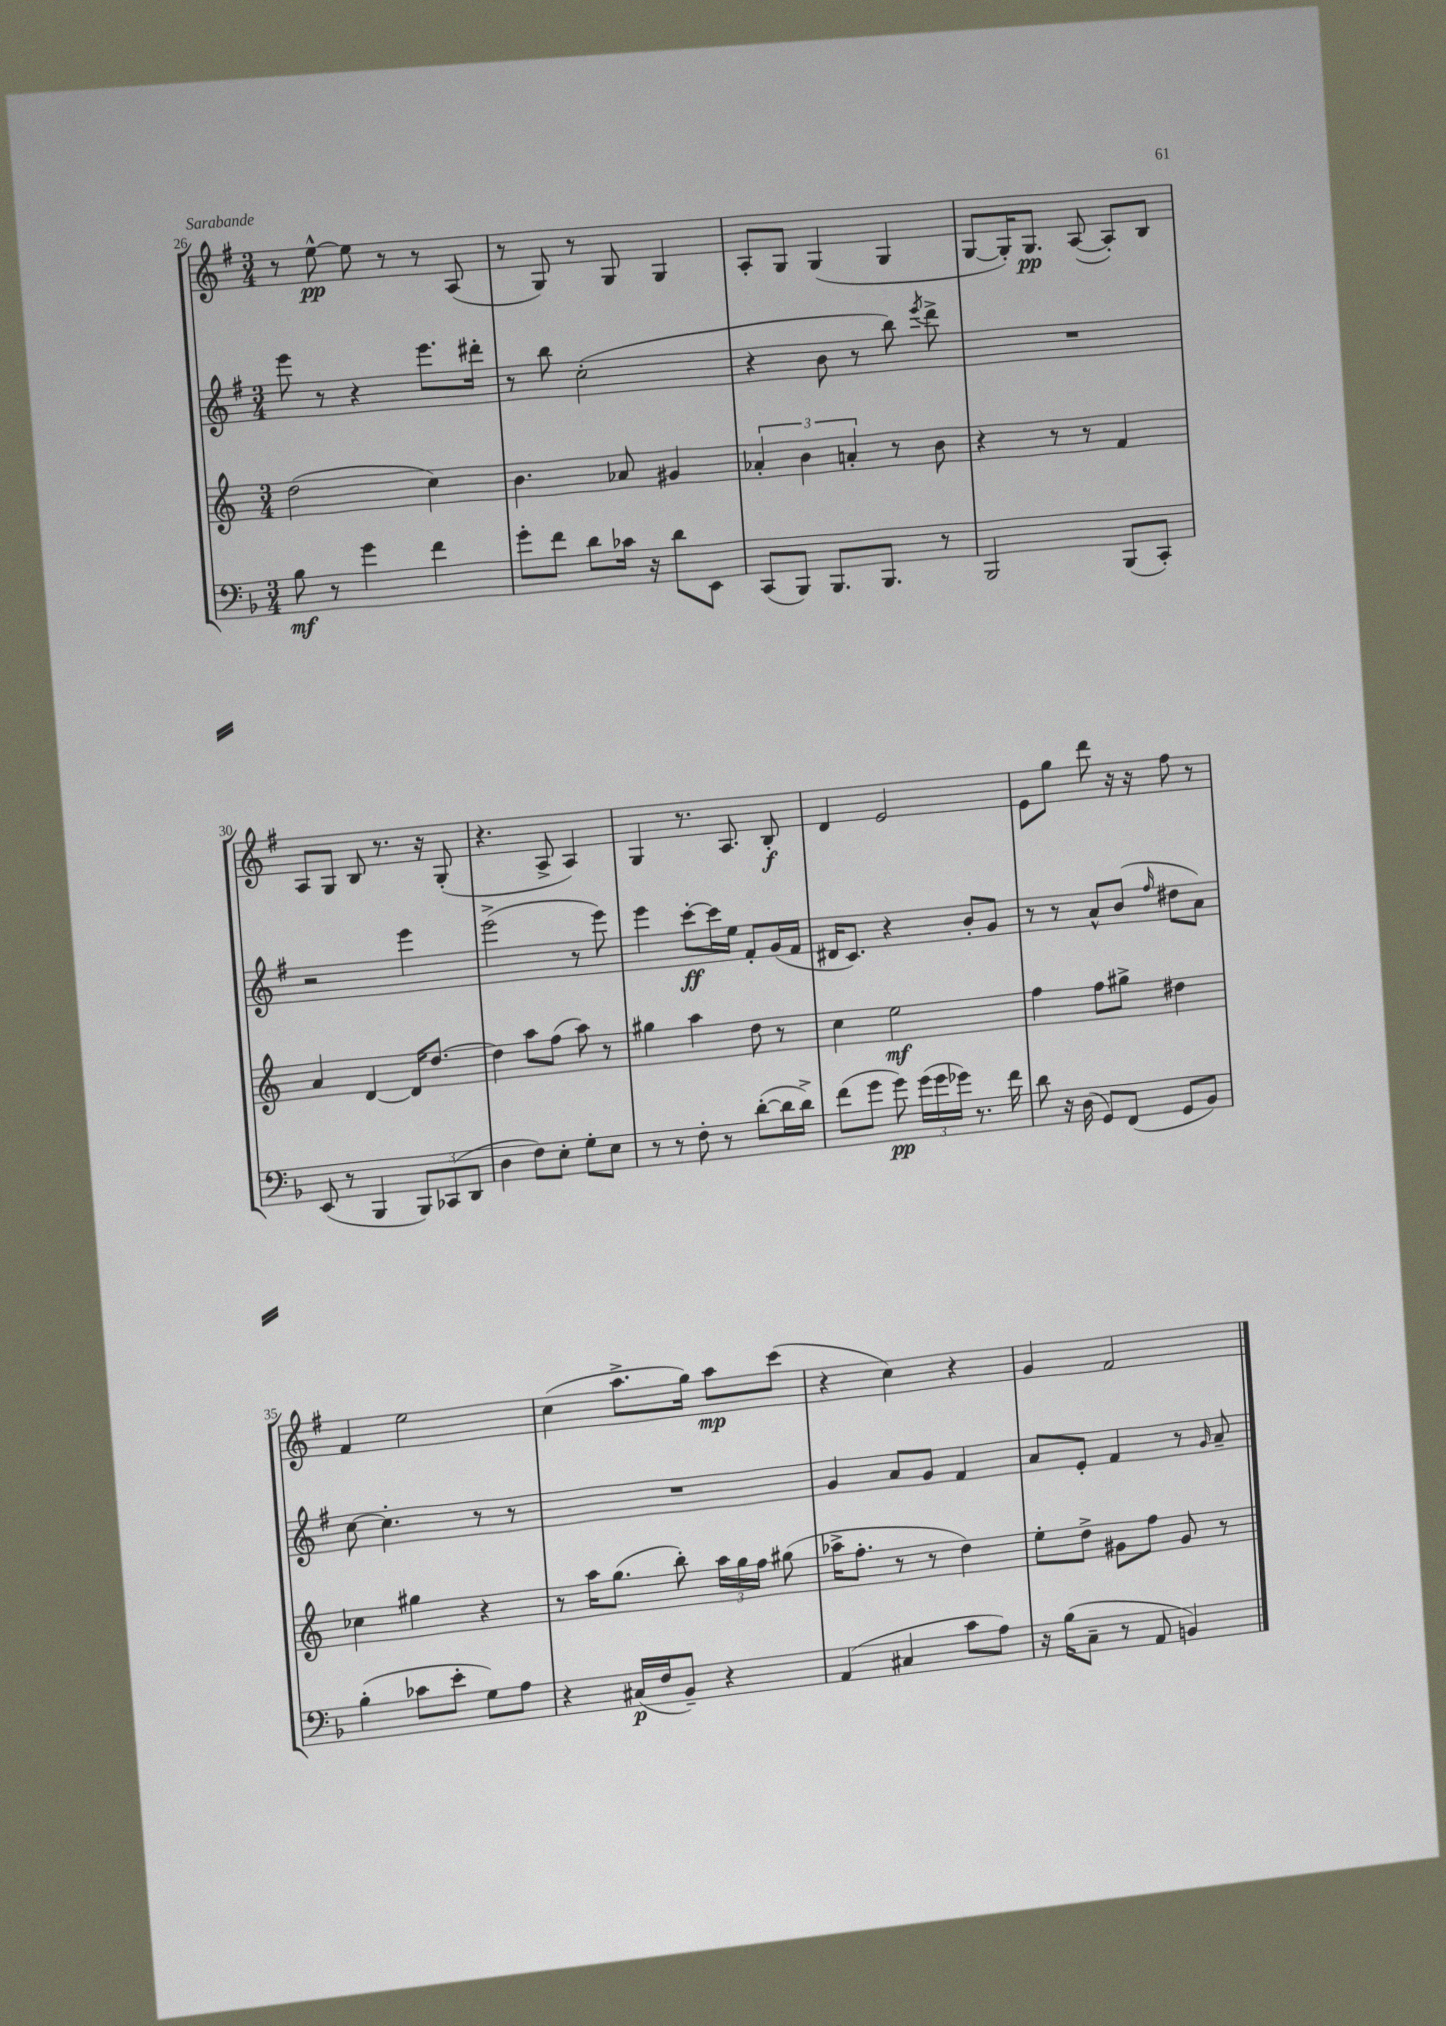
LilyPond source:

<<
\new StaffGroup <<
\new Staff = "s0" {
    \clef treble \key g \major \numericTimeSignature \time 3/4
    \autoBeamOff r8 e''8~-^\pp e''8 r8 r8 a8( |
    r8 g8) r8 g8 g4 |
    a8[-. g8] g4( g4 |
    g8[~ g16-.) g8.]\pp a8~( a8[-.) b8] |
    a8[ g8] b8 r8. r16 g8-.( |
    r4. a8-> a4) |
    g4 r8. a8. b8-.\f |
    d'4 e'2 |
    e'8[ g''8] d'''8 r16 r16 fis''8 r8 |
    fis'4 e''2 |
    c''4( a''8.[-> g''16]) a''8[\mp c'''8]( |
    r4 c''4) r4 |
    g'4 fis'2 \bar "|." |
}
\new Staff = "s1" {
    \clef treble \key g \major \numericTimeSignature \time 3/4
    \autoBeamOff e'''8 r8 r4 e'''8.[ dis'''16]-. |
    r8 b''8 c''2-.( |
    r4 b'8 r8 b''8) \acciaccatura { e'''8 } d'''8-> |
    R2. |
    r2 e'''4 |
    e'''2->( r8 e'''8) |
    e'''4 c'''8[~-.\ff c'''16 e''16] fis'8[-. g'16( fis'16] |
    dis'16[ c'8.]) r4 b'8[-. g'8] |
    r8 r8 a'8[-^ b'8]( \grace { fis''16 } dis''8[ a'8]) |
    c''8~ c''4.-. r8 r8 |
    R2. |
    g'4 a'8[ g'8] fis'4 |
    a'8[ e'8]-. fis'4 r8 \grace { g'16 } a'8-- \bar "|." |
}
\new Staff = "s2" {
    \clef treble \key c \major \numericTimeSignature \time 3/4
    \autoBeamOff d''2( c''4) |
    b'4. aes'8 gis'4 |
    \tuplet 3/2 { aes'4-. b'4 a'4-. } r8 b'8 |
    r4 r8 r8 f'4 |
    a'4 d'4~ d'16[ d''8.]~ |
    d''4 a''8[ f''8]( a''8) r8 |
    gis''4 a''4 d''8 r8 |
    c''4 e''2\mf |
    f''4 f''8[ gis''8]-> dis''4 |
    ces''4 gis''4 r4 |
    r8 a''16[ g''8.]( b''8-.) \tuplet 3/2 { a''16[ g''16 f''16] } gis''8( |
    aes''16[-> f''8.]-. r8 r8 d''4) |
    e''8[-. d''8]-> gis'8[ f''8] gis'8 r8 \bar "|." |
}
\new Staff = "s3" {
    \clef bass \key f \major \numericTimeSignature \time 3/4
    \autoBeamOff bes8\mf r8 g'4 f'4 |
    g'8[-. f'8] d'8[ ces'16] r16 d'8[ e,8] |
    c,8[( bes,,8]) bes,,8.[ bes,,8.] r8 |
    bes,,2 bes,,8[( c,8]-.) |
    e,8( r8 bes,,4 \tuplet 3/2 { bes,,8[) ces,8( d,8] } |
    d4 f8[) e8]-. g8[-. e8] |
    r8 r8 f8-. r8 d'8[~-.( d'16 d'16]->) |
    f'8[( g'8] g'8\pp) \tuplet 3/2 { g'16[( g'16 ges'16]) } r8. f'16 |
    d'8 r16 d16( g,8[) f,8]( g,8[ bes,8]) |
    bes4-.( ces'8[ e'8]-. g8[) a8] |
    r4 cis16[\p( f16 bes,8]--) r4 |
    a,4( cis4 c'8[ a8]) |
    r16 bes16[( c8]-- r8 a,8 b,4) \bar "|." |
}
>>
>>
\layout { \context { \Score currentBarNumber = #26 } }
